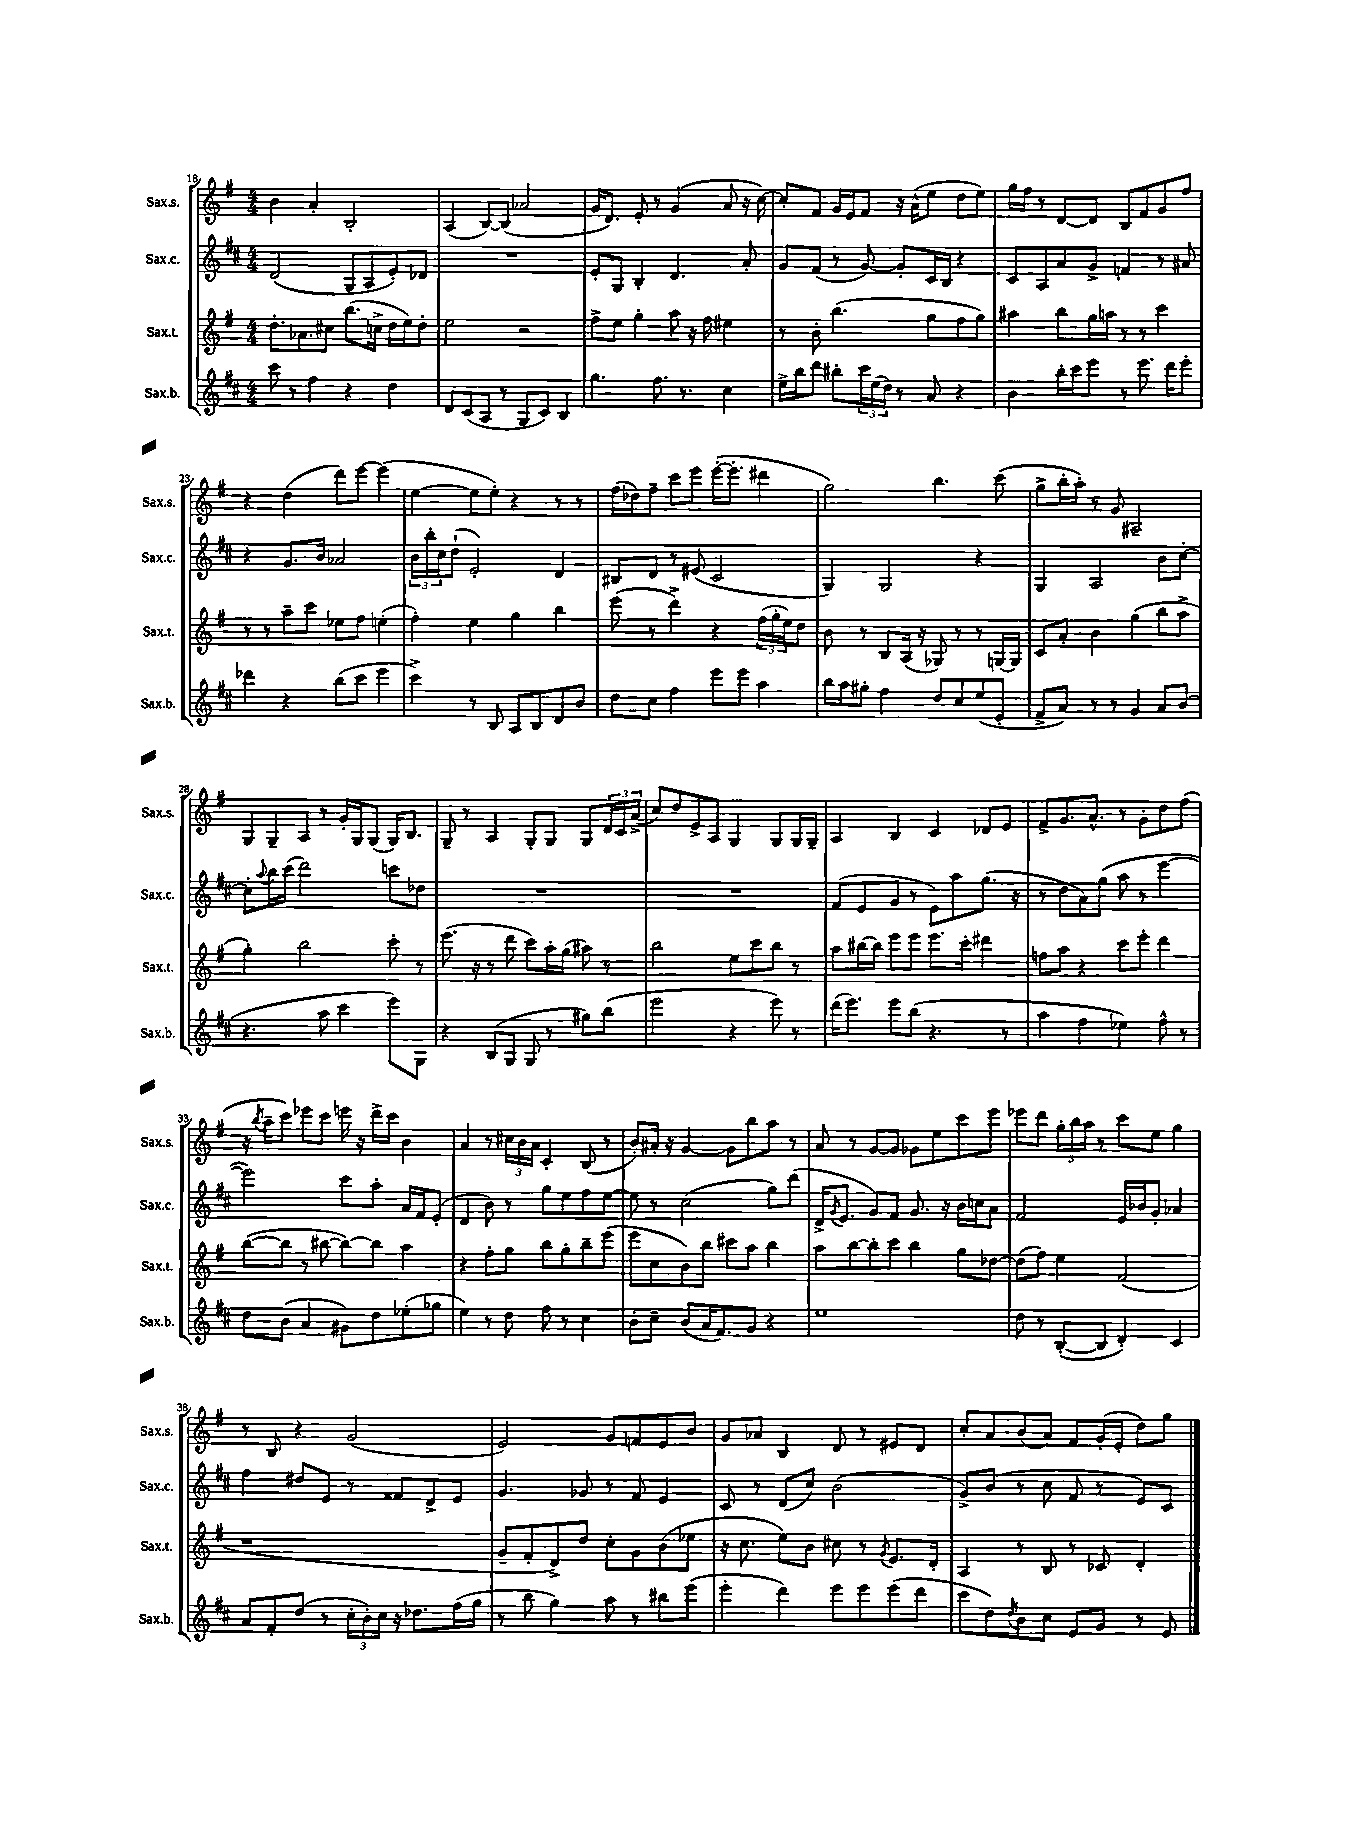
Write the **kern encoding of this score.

**kern	**kern	**kern	**kern
*staff4	*staff3	*staff2	*staff1
*clefG2	*clefG2	*clefG2	*clefG2
*k[f#c#]	*k[f#]	*k[f#c#]	*k[f#]
*M4/4	*M4/4	*M4/4	*M4/4
8ccc#	8.dd'	(2d	4b
8r	.	.	.
.	8.a-	.	.
4ff#	.	.	4a'
.	8cc#	.	.
4r	(8.bb	8G	2B'
.	.	8A	.
.	16cc^	.	.
4dd	16dd	8e')	.
.	16ee)	.	.
.	8dd'	8d-	.
=	=	=	=
8d	2ee	1r	(4A
(8c#	.	.	.
8A	.	.	[8B)
8r	.	.	(8B]
8G	2r	.	2a-
8c#)	.	.	.
4B	.	.	.
=	=	=	=
4.gg	8ff#^	8e'	16g
.	.	.	8.d)
.	8ee	8G	.
.	4gg'	4B'	8e'
8.ff#	.	.	8r
.	8aa	4.d	(4g
8.r	.	.	.
.	16r	.	.
.	16ff#	.	.
4cc#	4ee#	.	8a
.	.	8a'	16r
.	.	.	[16cc)
=	=	=	=
16ee^	8r	8g	8cc']
16bb	.	.	.
8ddd	8b'	(8f#	8f#
8bb#'	(4.bb	8r	16g
.	.	.	16e
24ccc#	.	[8g)	8f#
(24ee	.	.	.
24dd)	.	.	.
8r	.	8g']	16r
.	.	.	(16a^^
8a	8gg	16c#	8ee
.	.	16B	.
4r	8ff#	4r	8dd
.	8gg)	.	8ee)
=	=	=	=
4b	4aa#	8c#	16gg
.	.	.	16ff#
.	.	8A	8r
16bb'	8bb	8a	[8d
16ccc#	.	.	.
8eee	16gg	8g^	8d]
.	16aa	.	.
8r	8r	4f	8B
8.eee	8r	.	8f#
.	4ccc	8r	8g
16ddd	.	.	.
8eee'	.	8a#	8ff#
=	=	=	=
4ddd-	8r	4r	4r
.	8r	.	.
4r	8aa~	8.g	(4dd
.	8ccc	.	.
.	.	16b	.
(8bb	8ee-	2a-	8ddd)
8ccc#	8ff#	.	[8eee
4eee	(4ee'	.	(4eee]
=	=	=	=
4ccc#^)	4ff#')	24b	[4ee
.	.	24bb'	.
.	.	24cc#	.
.	.	(8dd`	.
8r	4ee	2e')	8ee]
8B	.	.	8ee')
8A	4gg	.	4r
8B	.	.	.
8d	4bb	4d	8r
8b	.	.	8r
=	=	=	=
8dd	(8eee	8B#	(16ff#
.	.	.	16dd-)
8cc#	8r	8d	8ff#~
4ff#	4ddd^)	8r	8ccc
.	.	(8e#	8eee
8eee	4r	2c#	([16eee'
.	.	.	8.eee']
8eee	.	.	.
4aa	(24ff#	.	4ddd#
.	24gg'	.	.
.	24ee)	.	.
.	8dd	.	.
=	=	=	=
16bb	8b	4G)	2gg)
16aa	.	.	.
8gg#'	8r	.	.
4ff#	8B	2G	.
.	(16A	.	.
.	16r	.	.
8dd	8G-)	.	4.bb
8cc#	8r	.	.
(8ee	8r	4r	.
8e'	[16G	.	(8ccc
.	16G]	.	.
=	=	=	=
8f#^	8c	4G	8gg^
8a)	8a'	.	16bb'
.	.	.	16aa')
8r	4b	2A	8r
8r	.	.	8g
4g	(4gg	.	2A#~
8a	8bb	8b	.
(8b	8aa^	[8cc#'	.
=	=	=	=
4.r	4gg')	8cc#']	8G
.	.	8qqaa	.
.	.	16bb	8G~
.	.	(16ccc#	.
.	2bb	2ddd)	8A
8aa	.	.	8r
4ccc#	.	.	16g'
.	.	.	16G
.	.	.	(8G
8eee)	8ccc'	8ccc	16G)
.	.	.	8.B
8G	8r	8dd-	.
=	=	=	=
4r	(8.eee	1r	8G~
.	.	.	8r
.	16r	.	.
(8B	8r	.	4A
8G	8ddd	.	.
8G	8ccc)	.	8G'
8r	16aa'	.	8G
.	(16gg	.	.
8gg#)	8aa#)	.	8G
(8bb	8r	.	24d
.	.	.	24c
.	.	.	(24a^
=	=	=	=
2eee	2bb	1r	8cc)
.	.	.	8dd
.	.	.	8e^
.	.	.	8A
4r	8ee	.	4G
.	8ccc	.	.
8eee)	8bb	.	8G
8r	8r	.	16G
.	.	.	16G~
=	=	=	=
(16ddd	8aa	(8f#	4A
8.eee)	.	.	.
.	[16bb#	8e	.
.	16bb#]	.	.
8eee	8eee	8g	4B
(8bb	8eee	8r	.
4.r	8.eee	8e)	4c
.	.	8aa	.
.	16ccc'	.	.
.	4ddd#	(8.gg	8d-
8r	.	.	8e
.	.	16r	.
=	=	=	=
4aa	8ff	8r	8f#^
.	8aa	8dd	8.g
4ff#	4r	8a)	.
.	.	.	8.a^^
.	.	(8gg	.
4ee-)	8ccc	8aa	8r
.	8eee'	8r	8g'
8ff#^^	4ddd	[4eee	8dd
8r	.	.	(8ff#
=	=	=	=
8dd	([8bb	2eee])	16r
.	.	.	8qbb
.	.	.	16aa~
(8b	8bb]	.	8ccc)
4a	8r	.	8eee-
.	[8bb#	.	8ccc
8g#)	8bb#_)	8ccc#	16eee
.	.	.	16r
8dd	8bb#]	8aa'	16ddd^
.	.	.	16ccc
(8ee-'	4aa	16a	4b
.	.	16f#	.
8gg-	.	(8e'	.
=	=	=	=
4ee)	4r	4d	4a
8r	8ff#'	8b)	8r
8dd	8gg	8r	24cc#
.	.	.	24b
.	.	.	24a
8ff#	8bb	8gg	4c'
8r	8gg'	8ee	.
4cc#	8bb~	8ff#	(8B
.	(8eee	[8ee	8r
=	=	=	=
8b'	8eee	8ee]	8b')
8cc#~	8cc	8r	16a#'
.	.	.	16r
(8b	8b)	(2cc#	[4g
16a	8bb	.	.
8.f#)	.	.	.
.	8ccc#	.	8g]
8g	8aa	.	8bb
4r	4bb	8gg)	8aa
.	.	(8ddd	8r
=	=	=	=
1ee	8aa	16d^	8a
.	.	8qg	.
.	.	8.e	.
.	[8bb	.	8r
.	8bb']	8g)	[8g
.	8ccc	8f#	8g]
.	4bb	8.g	8g-
.	.	.	8ee
.	.	16r	.
.	8gg	16b	8ccc
.	.	16cc	.
.	[8dd-	8a	8eee
=	=	=	=
8dd	(8dd-]	2f#	8eee-
8r	8ff#)	.	8ddd
([8B'	4ee	.	24gg'
.	.	.	24bb
.	.	.	24aa
8B]	.	.	8r
4d')	(2f#	16e	8ccc
.	.	16b-	.
.	.	8g'	8ee
4c#	.	4a-	4gg
=	=	=	=
8a	1r	4ff#	8r
8f#'	.	.	8B
(8dd	.	8dd#	4r
8r	.	8e	.
24cc#'	.	8r	(2g
24b')	.	.	.
24cc#	.	.	.
16r	.	8f##	.
8.dd-	.	.	.
.	.	8d^	.
(16ff#	.	8e	.
16gg	.	.	.
=	=	=	=
8r	8g~	4.g	2e)
8bb	8f#'	.	.
4gg)	8d^)	.	.
.	8dd	8g-	.
8aa	8cc'	8r	8g
8r	8g	8f#	8f
8bb#	(8b	4e	8e
(8eee	8ee-	.	8b
=	=	=	=
4eee'	16r	8c#	8g
.	8.cc	.	.
.	.	8r	8a-
4ddd)	8ee)	(8d	4B
.	8b	8cc#)	.
8eee	8cc#	(2b	8d
8eee	8r	.	8r
.	8qg	.	.
(8eee	8.e	.	8e#
8ddd	.	.	8d
.	16d'	.	.
=	=	=	=
8ccc#	4A	8g^)	8cc'
8dd)	.	(8b	8a
8qdd	.	.	.
8b	8r	8r	(8b
8cc#	8B	8cc#	8a)
8e	8r	8f#	8f#
8g	8c-	8r	(16g'
.	.	.	16e'
8r	4d'	8e)	8dd)
8e	.	8c#	8gg
==	==	==	==
*-	*-	*-	*-
